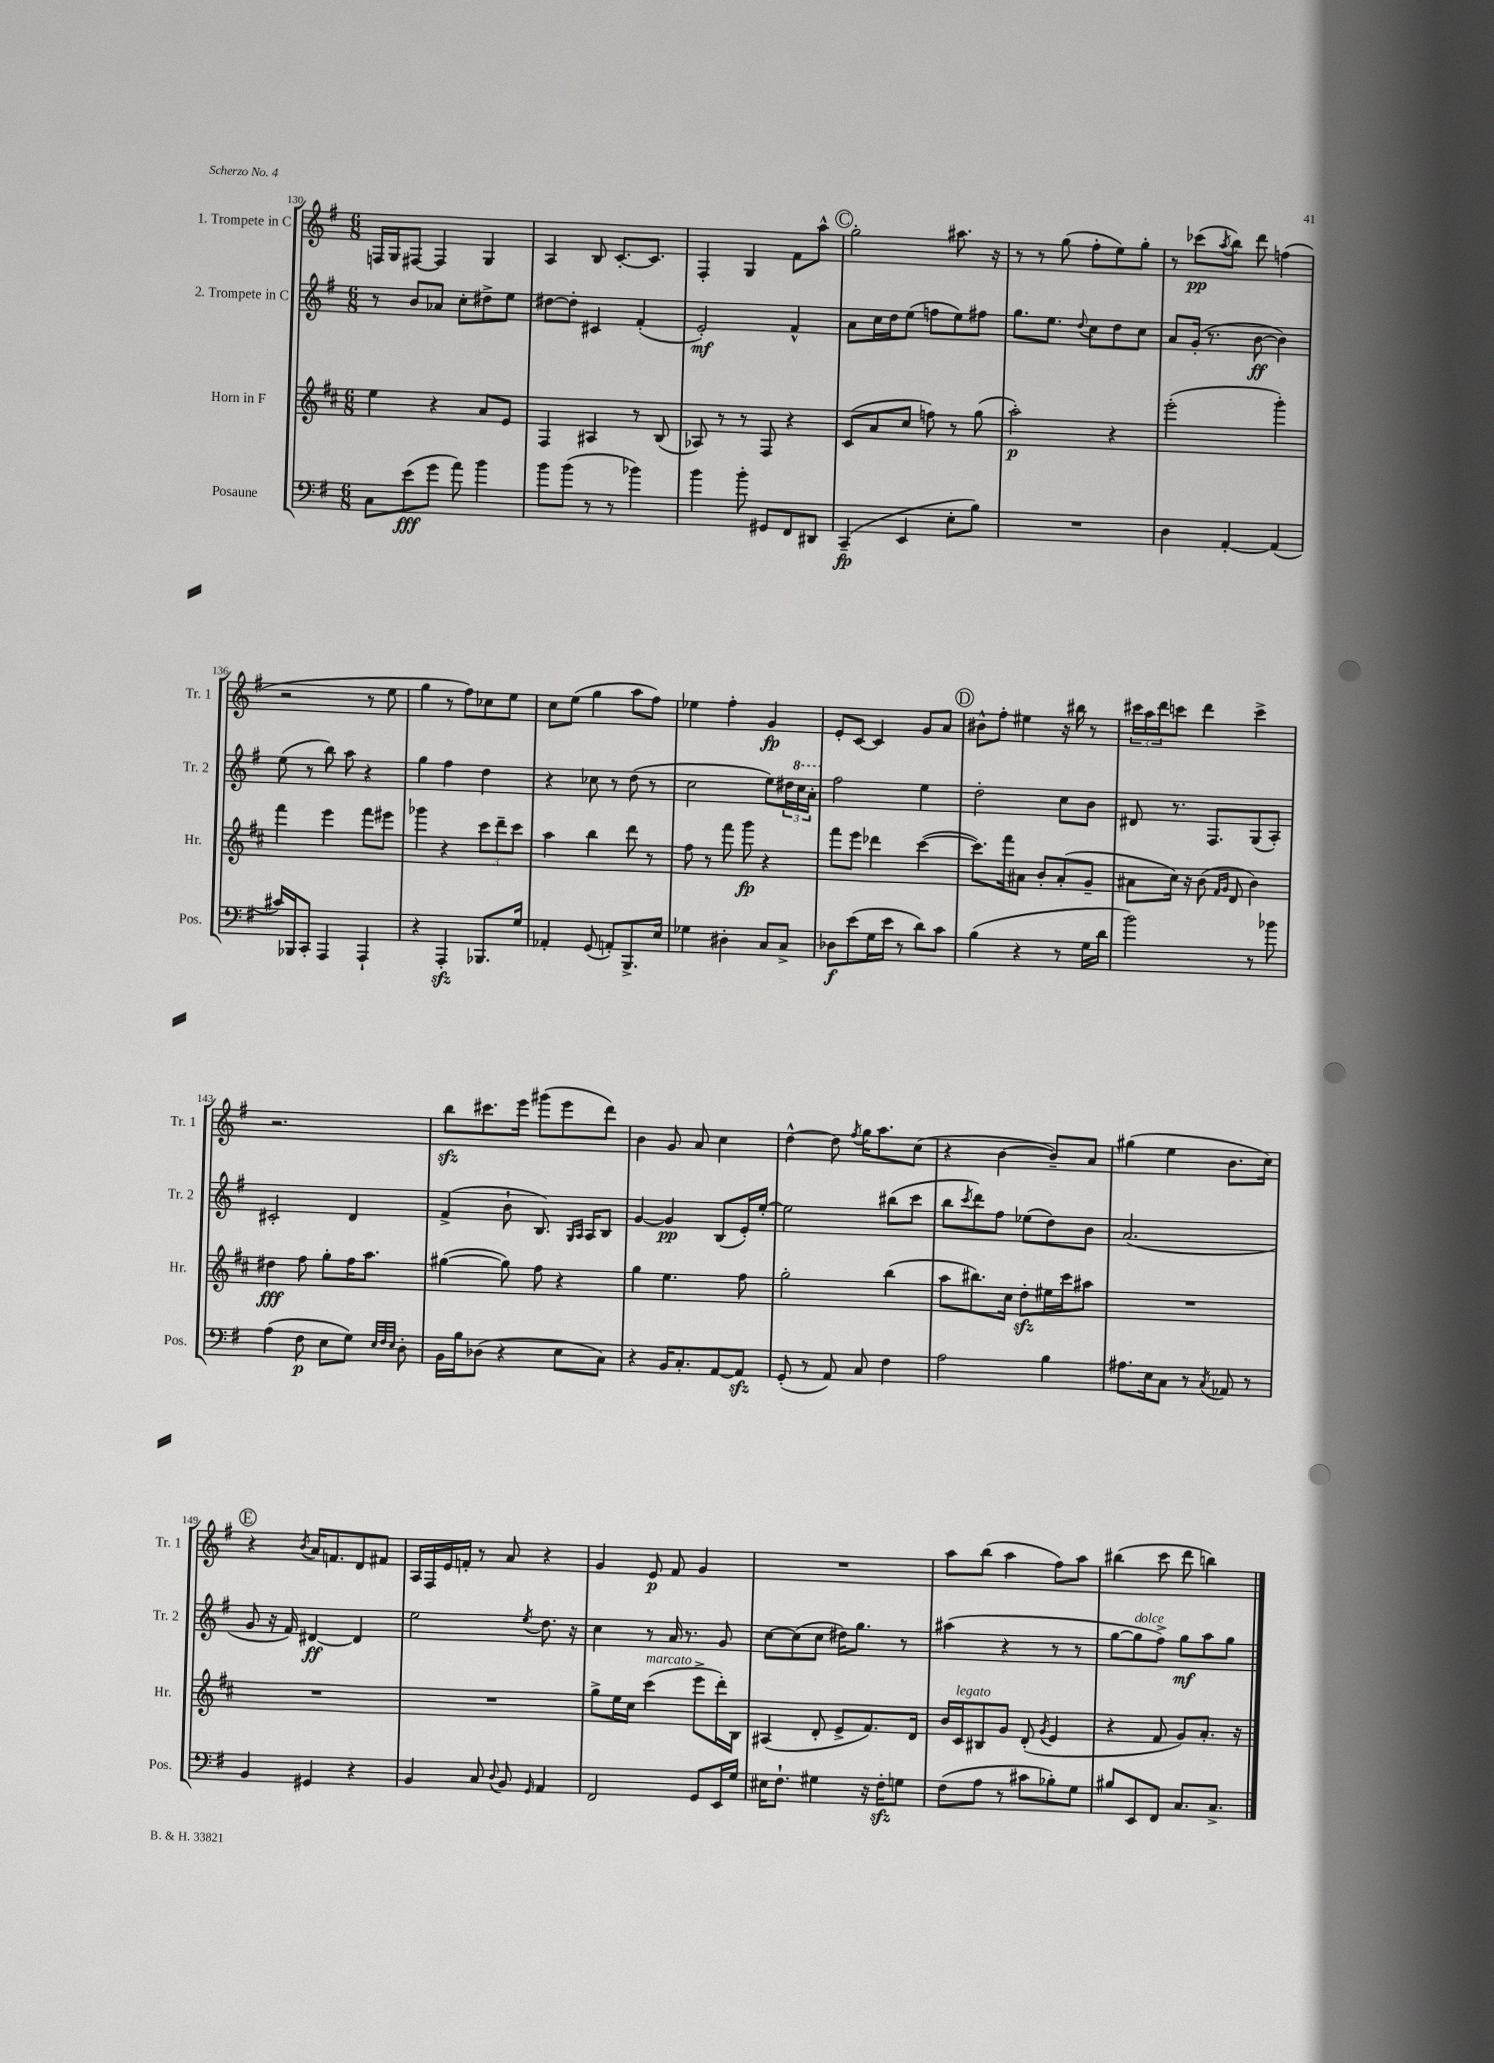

**kern	**dynam	**kern	**dynam	**kern	**dynam	**kern	**dynam
*part4	*part4	*part3	*part3	*part2	*part2	*part1	*part1
*staff4	*staff4	*staff3	*staff3	*staff2	*staff2	*staff1	*staff1
*I"Posaune	*	*I"Horn in F	*	*I"2. Trompete in C	*	*I"1. Trompete in C	*
*I'Pos.	*	*I'Hr.	*	*I'Tr. 2	*	*I'Tr. 1	*
*clefF4	*	*clefG2	*	*clefG2	*	*clefG2	*
*k[f#]	*	*k[f#c#]	*	*k[f#]	*	*k[f#]	*
*M6/8	*	*M6/8	*	*M6/8	*	*M6/8	*
=130	=130	=130	=130	=130	=130	=130	=130
8C\L	.	4ee\	.	8r	.	16Fn/LL	.
.	.	.	.	.	.	16G/J	.
(8e\	fff	.	.	8b/L	.	[8F#X/J	.
8g\J	.	4r	.	8a-X/J	.	4F#/]	.
8a\)	.	.	.	8cc'\L	.	.	.
4b\	.	8a/L	.	8dd#X^\	.	4G/	.
.	.	8e/J	.	8ee\J	.	.	.
=131	=131	=131	=131	=131	=131	=131	=131
8b\L	.	4F#/	.	[8dd#X\L	.	4A/	.
(8b\J	.	.	.	8dd#'\J]	.	.	.
8r	.	4A#X/	.	4c#X/	.	8B/	.
8r	.	.	.	.	.	[8.c'/L	.
4b-X\)	.	8r	.	(4f#'/	.	.	.
.	.	.	.	.	.	8.c/J]	.
.	.	(8B/	.	.	.	.	.
=132	=132	=132	=132	=132	=132	=132	=132
4b\	.	8A-X/)	.	2e'/)	mf	4F#'/	.
.	.	8r	.	.	.	.	.
8b'\	.	8r	.	.	.	4G/	.
8GG#X/L	.	8F#/	.	.	.	.	.
8FF#/	.	4r	.	4f#^^/	.	8f#\L	.
8DD#X/J	.	.	.	.	.	8aa^^\J	.
!!LO:REH:place=s1:t=C
=133	=133	=133	=133	=133	=133	=133	=133
(4CC~/	fp	(8c#/L	.	8a\L	.	2gg'\	.
.	.	8a/	.	16cc\L	.	.	.
.	.	.	.	16dd\J	.	.	.
4EE/	.	8cc#/J	.	(8ee\J	.	.	.
.	.	8ffn\)	.	8ffn\L	.	.	.
8E'\L	.	8r	.	8ee\)	.	8.aa#X\	.
8B\J)	.	(8gg\	.	8ff#X\J	.	.	.
.	.	.	.	.	.	16r	.
=134	=134	=134	=134	=134	=134	=134	=134
2.r	.	2aa'\)	p	8.gg\L	.	8r	.
.	.	.	.	.	.	8r	.
.	.	.	.	8.ee\J	.	.	.
.	.	.	.	.	.	(8gg\	.
.	.	.	.	8qqdd/	.	.	.
.	.	.	.	8cc\L	.	8ff#'\L	.
.	.	4r	.	8dd\	.	8ee\)	.
.	.	.	.	8cc\J	.	8gg'\J	.
=135	=135	=135	=135	=135	=135	=135	=135
4D\	.	(2eee'\	.	8a/L	.	8r	.
.	.	.	.	(16g'/Jk	.	(8ccc-X\L	pp
.	.	.	.	8.r	.	.	.
.	.	.	.	.	.	8qaa/	.
[4AA'/	.	.	.	.	.	8bb\J)	.
.	.	.	.	[8b\	ff	8ddd\	.
(4AA/]	.	4ggg'\)	.	4b\])	.	(4ffn\	.
!!LO:LB:g=z
=136	=136	=136	=136	=136	=136	=136	=136
16c#X/LL)	.	4fff#\	.	(8ee\	.	2r	.
16BBB-X/J	.	.	.	.	.	.	.
8CC'/J	.	.	.	8r	.	.	.
4AAA/	.	4eee\	.	8bb\)	.	.	.
.	.	.	.	8aa\	.	.	.
4AAA`/	.	8fff#\L	.	4r	.	8r	.
.	.	8eee#X\J	.	.	.	8ee\	.
=137	=137	=137	=137	=137	=137	=137	=137
4r	.	4ggg-X\	.	4gg\	.	4gg\	.
4AAAzz'/	.	4r	.	4ff#\	.	8r	.
.	.	.	.	.	.	8ff#\L)	.
8.BBB-X/L	.	12ccc#\L	.	4dd\	.	8cc-X\	.
.	.	12ddd~\	.	.	.	.	.
.	.	.	.	.	.	8ee\J	.
.	.	12ccc#\J	.	.	.	.	.
16G/Jk	.	.	.	.	.	.	.
=138	=138	=138	=138	=138	=138	=138	=138
4AA-X'/	.	4aa\	.	4r	.	8cc\L	.
.	.	.	.	.	.	(8ee\J	.
(8GG/	.	4bb\	.	8cc-X\	.	4gg\	.
8AAn'/L)	.	.	.	8r	.	.	.
8.BBB^/	.	8ddd\	.	(8dd\	.	8aa\L	.
.	.	8r	.	8r	.	8ff#\J)	.
16E/Jk	.	.	.	.	.	.	.
=139	=139	=139	=139	=139	=139	=139	=139
4G-X\	.	8ff#\	.	2cc\	.	4ee-X\	.
.	.	8r	.	.	.	.	.
4D#X'\	.	8fff#\	.	.	.	4ff#'\	.
.	.	8ggg\	fp	.	.	.	.
8C/L	.	4r	.	8ee\L)	.	4g/	fp
8C^/J	.	.	.	24dd#X\L	.	.	.
*	*	*	*	*8va	*	*	*
.	.	.	.	24ccc\	.	.	.
.	.	.	.	24aa'\JJ	.	.	.
=140	=140	=140	=140	=140	=140	=140	=140
*	*	*	*	*X8va	*	*	*
8D-X\L	f	8fff#\L	.	2ff#\	.	8e'/L	.
(8e\	.	8eee\J	.	.	.	[8c/J	.
16G\L	.	4ddd-X\	.	.	.	4c/]	.
16e\JJ	.	.	.	.	.	.	.
8r	.	.	.	.	.	.	.
8d\L)	.	([4ccc#\	.	4ee\	.	8g/L	.
8c\J	.	.	.	.	.	8a/J	.
!!LO:REH:place=s1:t=D
=141	=141	=141	=141	=141	=141	=141	=141
(4B\	.	8.ccc#\L])	.	2dd'\	.	8b#X^^\L	.
.	.	.	.	.	.	8ff#'\J	.
.	.	16fff#\k	.	.	.	.	.
4r	.	8a#X\J	.	.	.	4ee#X\	.
.	.	8b'/L	.	.	.	.	.
8r	.	(8a#'/	.	8cc\L	.	16r	.
.	.	.	.	.	.	16bb#X\	.
16G\LL	.	8g~/J	.	8b\J	.	8r	.
16d\JJ	.	.	.	.	.	.	.
=142	=142	=142	=142	=142	=142	=142	=142
2b\)	.	8a#X\L	.	8d#X/	.	24ccc#X\LL	.
.	.	.	.	.	.	24aa\	.
.	.	.	.	.	.	24ddd\J	.
.	.	16cc#\Jk)	.	8.r	.	8cccn\J	.
.	.	16r	.	.	.	.	.
.	.	(8b\	.	.	.	4ddd\	.
.	.	.	.	8.F#/L	.	.	.
.	.	16qqf#/LL	.	.	.	.	.
.	.	16qqg/JJ	.	.	.	.	.
.	.	8d/	.	.	.	.	.
8r	.	4b\)	.	(8G/	.	4ccc^\	.
8b-X\	.	.	.	8A'/J)	.	.	.
!!LO:LB:g=z
=143	=143	=143	=143	=143	=143	=143	=143
(4A\	.	4dd#X\	fff	2c#X'/	.	2.r	.
8F#\	p	8ff#\	.	.	.	.	.
8E\L	.	8gg'\L	.	.	.	.	.
8G\J)	.	16ff#\K	.	4d/	.	.	.
.	.	8.aa\J	.	.	.	.	.
32qqE/LLL	.	.	.	.	.	.	.
32qqF#/	.	.	.	.	.	.	.
32qqE/JJJ	.	.	.	.	.	.	.
8D'\	.	.	.	.	.	.	.
=144	=144	=144	=144	=144	=144	=144	=144
16BB\LL	.	([4gg#X\	.	(4f#^/	.	8bbzz\L	.
16B\J	.	.	.	.	.	.	.
(8D-X\J	.	.	.	.	.	8.ccc#X\	.
4r	.	8gg#\])	.	8b`\	.	.	.
.	.	.	.	.	.	16eee\Jk	.
.	.	8ff#\	.	8.B/)	.	(8ggg#X\L	.
8E\L	.	4r	.	.	.	8eee\	.
.	.	.	.	16qqG/LL	.	.	.
.	.	.	.	16qqA/JJ	.	.	.
.	.	.	.	16A/KL	.	.	.
8C\J)	.	.	.	8B/J	.	8ddd\J)	.
=145	=145	=145	=145	=145	=145	=145	=145
4r	.	4gg\	.	[4g/	.	4b\	.
16BB/KL	.	4.ee\	.	4g/]	pp	8g/	.
8.C'/	.	.	.	.	.	.	.
.	.	.	.	.	.	8a/	.
[8AA/	.	.	.	(8B/L	.	4cc\	.
8AAzz/J]	.	8ff#\	.	16e'/L)	.	.	.
.	.	.	.	[16ee'/JJ	.	.	.
=146	=146	=146	=146	=146	=146	=146	=146
(8GG'/	.	2gg'\	.	2ee\]	.	[4dd^^\	.
8r	.	.	.	.	.	.	.
8AA/)	.	.	.	.	.	8dd\]	.
.	.	.	.	.	.	8qff#/	.
8C/	.	.	.	.	.	16gg\KL	.
.	.	.	.	.	.	8.aa\	.
4F#\	.	(4bb\	.	(8bb#X\L	.	.	.
.	.	.	.	8ccc\J	.	(8cc\J	.
=147	=147	=147	=147	=147	=147	=147	=147
2A\	.	8aa\L	.	8bb\L	.	4r	.
.	.	.	.	8qccc/	.	.	.
.	.	8.bb#X\)	.	8ddd\)	.	.	.
.	.	.	.	8ff#\J	.	[4b\	.
.	.	16cc#\Jk	.	.	.	.	.
.	.	8ddzz'\L	.	(8ee-X\L	.	.	.
4B\	.	16ee#X\L	.	8dd\)	.	8b~/L])	.
.	.	16ccc#\J	.	.	.	.	.
.	.	8aa#X\J	.	8b\J	.	8a/J	.
=148	=148	=148	=148	=148	=148	=148	=148
8.A#X\L	.	2.r	.	(2.a/	.	(4gg#X\	.
16E\k	.	.	.	.	.	.	.
8C\J	.	.	.	.	.	4ee\	.
8r	.	.	.	.	.	.	.
8qC/	.	.	.	.	.	.	.
8AA-X/	.	.	.	.	.	8.b\L	.
8r	.	.	.	.	.	.	.
.	.	.	.	.	.	16cc\Jk)	.
!!LO:LB:g=z
!!LO:REH:place=s1:t=E
=149	=149	=149	=149	=149	=149	=149	=149
4BB/	.	2.r	.	8g/	.	4r	.
.	.	.	.	16r	.	.	.
.	.	.	.	16f#/)	.	.	.
.	.	.	.	.	.	8qb/	.
4GG#X/	.	.	.	[4d#X/	ff	16a/KL	.
.	.	.	.	.	.	8.fn/	.
4r	.	.	.	4d#/]	.	8d/	.
.	.	.	.	.	.	8f#X/J	.
=150	=150	=150	=150	=150	=150	=150	=150
4BB/	.	2.r	.	2ee\	.	16A/LL	.
.	.	.	.	.	.	16F#/	.
.	.	.	.	.	.	16e/	.
.	.	.	.	.	.	16fn'/JJ	.
8C/	.	.	.	.	.	8r	.
8qqD/	.	.	.	.	.	.	.
8BB/	.	.	.	.	.	8a/	.
16qqGG/	.	.	.	8qee/	.	.	.
4AA/	.	.	.	8.dd\	.	4r	.
.	.	.	.	16r	.	.	.
=151	=151	=151	=151	=151	=151	=151	=151
2FF#/	.	8gg^\L	.	4cc\	.	4g/	.
.	.	16ee\L	.	.	.	.	.
.	.	16cc#\JJ	.	.	.	.	.
!	!	!LO:TX:a:i:t=marcato	!	!	!	!	!
.	.	(4ccc#\	.	8r	.	8e/	p
.	.	.	.	16a/	.	8f#/	.
.	.	.	.	8.r	.	.	.
8GG/L	.	8eee^\L	.	.	.	4g/	.
16EE/L	.	16ddd'\L)	.	8g/	.	.	.
16G/JJ	.	16B\JJ	.	.	.	.	.
=152	=152	=152	=152	=152	=152	=152	=152
16E#X\KL	.	(4A#X/	.	[8cc\L	.	2.r	.
8.F#`\J	.	.	.	.	.	.	.
.	.	.	.	(8cc\]	.	.	.
4G#X\	.	8d'/	.	8cc\J	.	.	.
.	.	8e^/L	.	16dd#X\KL)	.	.	.
.	.	.	.	8.gg\J	.	.	.
16r	.	8.f#/)	.	.	.	.	.
16F#zz'\KL	.	.	.	.	.	.	.
8Gn\J	.	.	.	8r	.	.	.
.	.	16d/Jk	.	.	.	.	.
=153	=153	=153	=153	=153	=153	=153	=153
(8F#\L	.	16b/LL	.	(4aa#X\	.	8aa\L	.
!	!	!LO:TX:a:i:t=legato	!	!	!	!	!
.	.	16c#/J	.	.	.	.	.
8A\J	.	8B#X/	.	.	.	(8bb\J	.
8r	.	8g/J	.	4r	.	4aa\	.
8c#X\L	.	(8d'/	.	.	.	.	.
.	.	8qg/	.	.	.	.	.
8B-X'\)	.	4e/	.	8r	.	8ff#\L)	.
8G\J	.	.	.	8r	.	8aa\J	.
=154	=154	=154	=154	=154	=154	=154	=154
8B#X/L	.	4r	.	[8gg\L	.	(4bb#X\	.
!	!	!	!	!LO:TX:a:i:t=dolce	!	!	!
8EE/	.	.	.	8gg\]	.	.	.
8FF#/J	.	8f#/	.	8ff#^\J)	.	8ccc\	.
8.C/L	.	8g/L)	.	8gg\L	mf	8ddd\	.
.	.	8.a'/J	.	8aa\	.	4bbn\)	.
8.C^/J	.	.	.	.	.	.	.
.	.	.	.	8gg\J	.	.	.
.	.	16r	.	.	.	.	.
==	==	==	==	==	==	==	==
*-	*-	*-	*-	*-	*-	*-	*-
